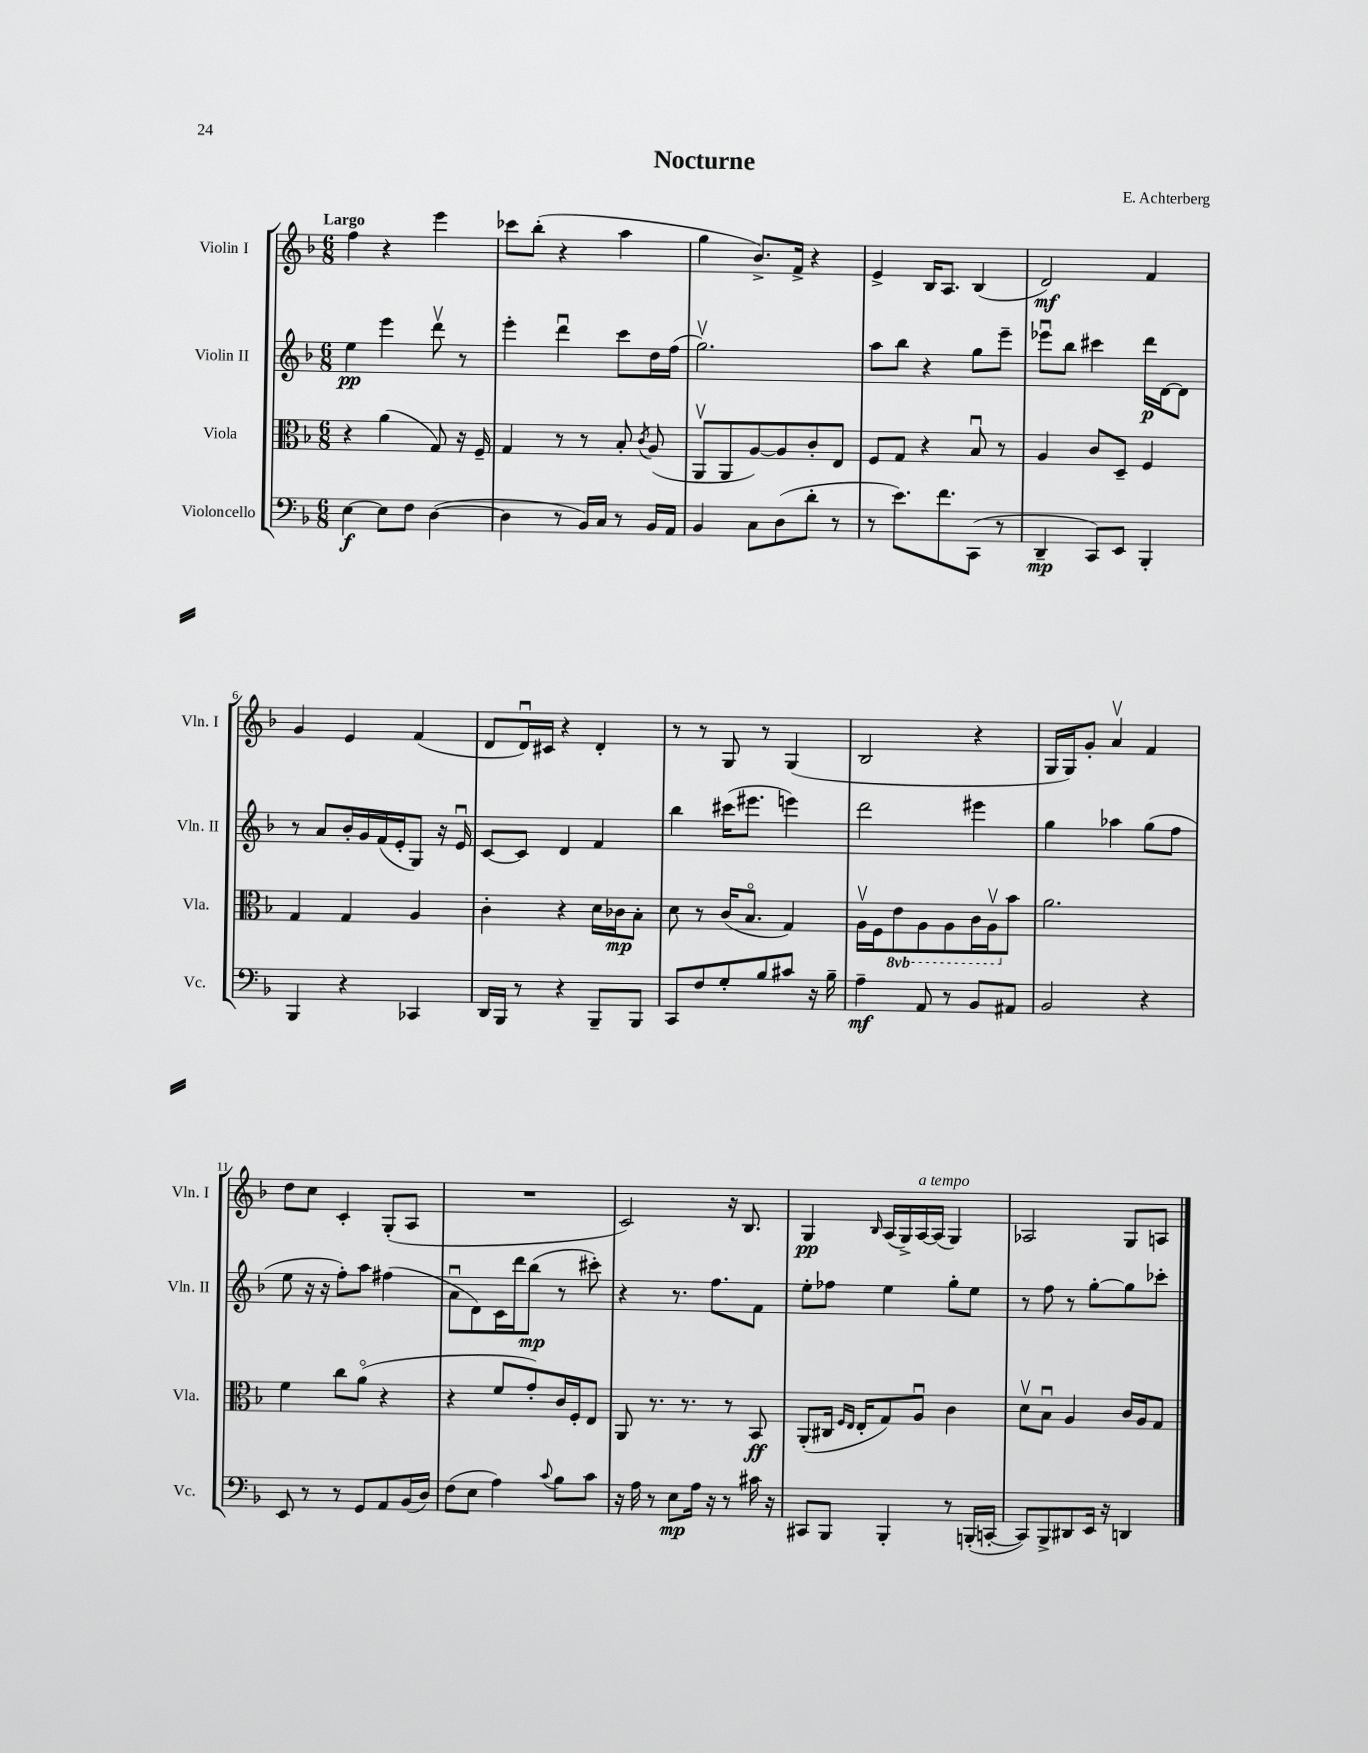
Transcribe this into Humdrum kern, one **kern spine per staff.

**kern	**kern	**kern	**kern
*staff4	*staff3	*staff2	*staff1
*clefF4	*clefC3	*clefG2	*clefG2
*k[b-]	*k[b-]	*k[b-]	*k[b-]
*M6/8	*M6/8	*M6/8	*M6/8
[4E	4r	4ee	4ff
8E]	(4a	4eee	4r
8F	.	.	.
([4D	8G)	8dddv	4eee
.	16r	8r	.
.	16F~	.	.
=	=	=	=
4D]	4G	4eee'	8ccc-
.	.	.	(8bb-'
8r	8r	4dddu	4r
16BB-)	8r	.	.
16C	.	.	.
8r	8B-'	8ccc	4aa
.	8qc	.	.
16BB-	(8A	16dd	.
16AA	.	(16ff	.
=	=	=	=
4BB-	8AAv	2.ggv)	4gg
.	8AA	.	.
8C	[8A)	.	8.b-^)
(8D	8A]	.	.
.	.	.	16f^
8d'	8c'	.	4r
8r	8E	.	.
=	=	=	=
8r	8F	8aa	4e^
8.e)	8G	8bb-	.
.	4r	4r	16B-
8.f	.	.	8.A
(8CC	8B-u	8gg	(4B-
8r	8r	8eee~	.
=	=	=	=
4DD~	4A	8eee-u	2d)
.	.	8bb-	.
8CC)	8c	4ccc#	.
8EE	8D~	.	.
4BBB-'	4F	16ddd	4f
.	.	[16d	.
.	.	8d]	.
=	=	=	=
4BBB-	4G	8r	4g
.	.	8a	.
4r	4G	16b-'	4e
.	.	16g	.
.	.	(16f	.
.	.	16e'	.
4CC-	4A	8G)	(4f
.	.	16r	.
.	.	16eu	.
=	=	=	=
16DD	4c'	[8c	8d
16BBB-	.	.	.
8r	.	8c]	16du)
.	.	.	16c#
4r	4r	4d	4r
8BBB-~	16d	4f	4d'
.	16c-	.	.
8BBB-	8B-'	.	.
=	=	=	=
8CC	8d	4bb-	8r
8F	8r	.	8r
8G'	(16c	(16ccc#	8G
.	8.B-o	8.eee#	.
8B-	.	.	8r
8c#	4G)	4eee)	(4G
16r	.	.	.
16B-~	.	.	.
=	=	=	=
4A~	16Av	2ddd	2B-
.	16F	.	.
.	8E	.	.
8AA	8AA	.	.
8r	8AA	.	.
8BB-	16C	4eee#	4r
.	16AAv	.	.
8AA#	8b-	.	.
=	=	=	=
2BB-	2.a	4gg	16G
.	.	.	16G)
.	.	.	8g'
.	.	4aa-	4av
4r	.	(8gg	4f
.	.	8ff	.
=	=	=	=
8EE	4f	8ee	8dd
8r	.	16r	8cc
.	.	16r	.
8r	8cc	8ff')	4c'
8GG	(8ao	8aa	.
8AA	4r	(4ff#	(8G'
(16BB-	.	.	8A
16D)	.	.	.
=	=	=	=
(8F	4r	8au	2.r
8E	.	8d)	.
4A)	8f	16c	.
.	.	16ddd	.
.	8g')	(8bb-	.
8qqc	.	.	.
8B-	16c	8r	.
.	16F'	.	.
8c	8E	8ccc#')	.
=	=	=	=
16r	8AA	4r	2c)
16A	.	.	.
8r	8.r	.	.
8E	.	8.r	.
.	8.r	.	.
16A	.	.	.
16r	.	8.ff	.
8r	8r	.	16r
.	.	.	8.B-
16c#	8BB-	8f	.
16r	.	.	.
=	=	=	=
8CC#	(8AA'	8ee'	4G
8BBB-	16C#	8ff-	.
.	16qqF	.	.
.	16qqE	.	.
.	16E'	.	.
.	.	.	16qqB-
4BBB-'	8G)	4ee	(16A
.	.	.	16G^)
.	8Au	.	[16A
.	.	.	(16A]
8r	4c	8gg'	4G)
(16BBB'	.	8ee	.
[16CC'	.	.	.
=	=	=	=
8CC])	8dv	8r	2A-
8BBB-^	8B-u	8ff	.
8DD#	4A	8r	.
16EE	.	[8gg'	.
16r	.	.	.
4DD	16c	8gg]	8G
.	16A	.	.
.	8G	8ccc-'	8A
==	==	==	==
*-	*-	*-	*-
